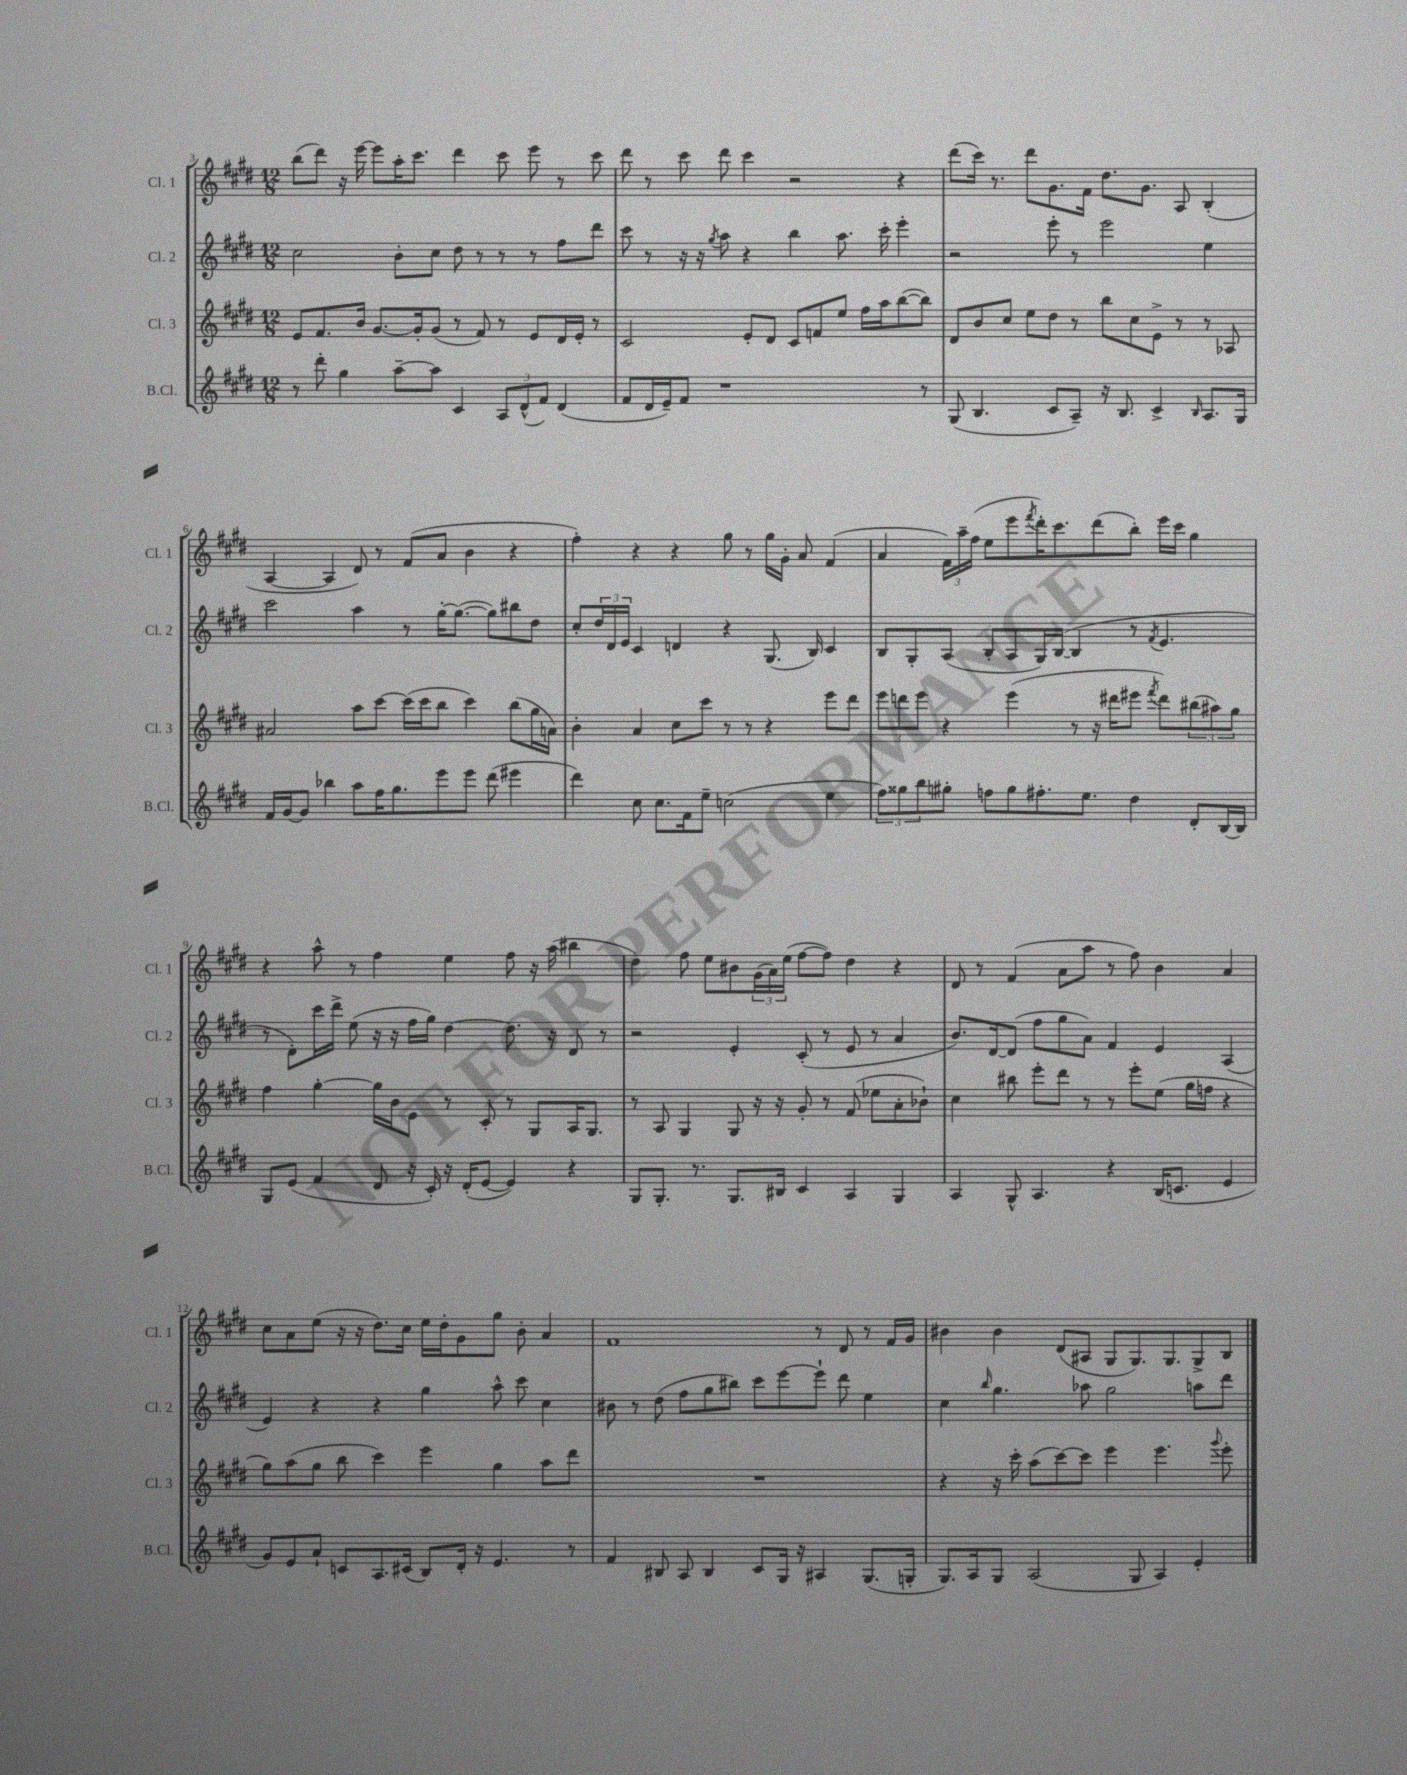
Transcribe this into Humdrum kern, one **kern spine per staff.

**kern	**kern	**kern	**kern
*staff4	*staff3	*staff2	*staff1
*clefG2	*clefG2	*clefG2	*clefG2
*k[f#c#g#d#]	*k[f#c#g#d#]	*k[f#c#g#d#]	*k[f#c#g#d#]
*M12/8	*M12/8	*M12/8	*M12/8
8r	8e	2cc#	(8bb
8ddd#'	8.f#	.	8ddd#)
4gg#	.	.	16r
.	16b	.	[16eee
.	[8.g#	.	8eee]
[8aa~	.	8b'	16aa'
.	16g#']	.	8.ccc#
8aa]	(8g#	8cc#	.
4c#	8r	8dd#	4ddd#
.	8f#)	8r	.
12A	8r	8r	8ccc#
(12d#^^	.	.	.
.	8e	8r	8eee
12f#)	.	.	.
(4d#	16d#	8ff#	8r
.	16e'	.	.
.	8r	8ddd#	8ccc#
=	=	=	=
8f#	2c#	8ccc#	8ddd#
16d#	.	8r	8r
16e~)	.	.	.
8f#	.	16r	8ccc#
.	.	16r	.
.	.	8qgg#	.
1r	.	8aa	8ddd#
.	8e'	4r	4ccc#
.	8d#	.	.
.	8c#	4bb	2r
.	8f	.	.
.	8ee	8.aa	.
.	16ff#	.	.
.	16aa	16ccc#'	.
.	([8bb	4eee'	4r
8r	8bb])	.	.
=	=	=	=
(8G#	8d#	2r	(8ddd#
4.B	8b	.	16ccc#)
.	.	.	8.r
.	8cc#	.	.
.	8ee	.	8ddd#
8c#	8dd#	8eee'	8.g#
8A~)	8r	8r	.
.	.	.	16f#
16r	8bb	2eee	8.dd#
8.B	.	.	.
.	8cc#	.	.
.	.	.	8.g#
4c#^	8e^	.	.
.	8r	.	8A
16qqB	.	.	.
8.A	8r	4ee	(4B'
.	8A-	.	.
16G#	.	.	.
=	=	=	=
16f#	2a#	2ccc#	[4A
[16g#	.	.	.
8g#]	.	.	.
4bb-	.	.	4A]
8aa	8aa	4aa	8d#)
16ff#	[8ccc#	.	8r
8.gg#	.	.	.
.	(16ccc#]	8r	(8f#
.	16ccc#	.	.
8eee	8bb	[16gg#'	8a
.	.	(8.gg#_	.
8eee	4ccc#)	.	4b
(8ddd#	.	8gg#])	.
4eee#	(8bb	8bb#	4r
.	16gg#	8dd#	.
.	16a)	.	.
=	=	=	=
4ddd#)	4b'	8cc#'	4ff#')
.	.	24dd#	.
.	.	24d#	.
.	.	24e	.
8cc#	4a	4c#	4r
8.cc#	.	.	.
.	8cc#	4d	4r
16f#	.	.	.
8ee~	8ccc#	.	.
(2cc	8r	4r	8gg#
.	8r	.	8r
.	4r	(8.G#	16gg#
.	.	.	16g#'
.	.	.	8a
.	.	16B)	.
4ee	8eee	4c#	(4f#
.	8ddd#	.	.
=	=	=	=
12ff#)	12eee	8B	4a
12gg##	12ddd	.	.
.	.	8G#'	.
12bb	12eee	.	.
8gg#'	4r	(8A	24f#)
.	.	.	24aa~
.	.	.	(24ff#
8ff	.	8B'	8ee
8gg#	(4eee	8A	8eee
.	.	.	8qfff#
8.ff#'	.	16G#)	16ddd#')
.	.	([16B	8.ccc#
.	8r	4B]	.
8.ee	.	.	.
.	16r	.	(8ddd#
.	16ddd#	.	.
4dd#	8eee#	8r	8bb')
.	8qfff#	8qf#	.
.	8ddd#)	4.e	16eee
.	.	.	16ccc#
8d#'	(12bb#	.	4gg#
.	12aa#)	.	.
[16B	.	.	.
.	12gg#	.	.
16B]	.	.	.
=	=	=	=
8G#	4ff#	8r	4r
(8e	.	8d#')	.
4f#	[4gg#'	16ccc#	8aa^^
.	.	16ddd#^	.
.	.	(8ee	8r
8d#	16gg#]	16r	4ff#
.	16b	16r	.
16r	8e	16ff#	.
16c#')	.	16gg#)	.
16r	8r	[4dd#	4ee
(16d#'	.	.	.
[8e	8c#'	.	.
4e])	8r	8.dd#]	8ff#
.	8G#	.	16r
.	.	16r	(16aa
4r	16A	8d#	4bb#
.	8.G#	.	.
.	.	8r	.
=	=	=	=
8G#	8r	2r	4dd#)
8.G#'	8A	.	.
.	4G#	.	8ff#
8.r	.	.	.
.	.	.	8ee
8.G#	8G#	4e'	8b#
.	16r	.	(24g#
.	.	.	24a)
16B#	16r	.	.
.	.	.	(24ee
4c#	8g#'	(8c#'	[8ff#
.	8r	8r	8ff#])
4A	(8f#	8e	4dd#
.	8ee-	8r	.
4G#	8a'	4a	4r
.	8b-`)	.	.
=	=	=	=
4A	4cc#	8.b)	8d#
.	.	.	8r
.	.	[16d#	.
8G#^^	8bb#	(8d#]	(4f#
4.A	8eee'	8ff#	.
.	8ddd#	8gg#	8a
.	8r	8a)	8aa
4r	8r	4f#	8r
.	8eee'	.	8ff#)
(16B	(8ee	4e	4b
8.c	.	.	.
.	16gg#	.	.
.	16ff	.	.
4e	4r	(4A	4a
=	=	=	=
8g#)	8gg#)	4e)	8cc#
8e	(8aa	.	8a
8a`	8gg#	4r	(8ee
8c	8bb	.	16r
.	.	.	16r
8.A	4ccc#)	4r	8.dd#)
(16c#	.	.	16cc#
8B)	4eee	4gg#	16ee
.	.	.	16dd#'
16d#'	.	.	8g#
16r	.	.	.
4.e	4gg#	8aa^^	8gg#
.	.	8ccc#	8b'
.	8aa	4cc#	4a
8r	8ddd#	.	.
=	=	=	=
4f#	1.r	8b#	1f#
.	.	8r	.
8B#	.	(8dd#	.
8A	.	8ff#	.
4B#	.	8gg#	.
.	.	8bb#)	.
8c#	.	8ccc#	.
16G#	.	[8eee	.
16r	.	.	.
4A#	.	8eee`]	8r
.	.	8ddd#	8d#
(8.G#	.	4ee	8r
.	.	.	16f#
16G'	.	.	16g#
=	=	=	=
8.G#)	4r	4cc#	4b#
16A	.	.	.
.	.	16qqbb	.
8G#	16r	4.gg#	4b#
.	16ccc#'	.	.
(2A	(8aa	.	.
.	[8ccc#)	.	(8d#
.	8ccc#]	8aa-	8A#
.	4eee	2gg#	8G#
8G#	.	.	8.G#)
4A)	4.eee	.	.
.	.	.	8.G#
4e'	.	8aa	8G#^
.	8qqggg#	.	.
.	8eee'	8ddd#	8B
==	==	==	==
*-	*-	*-	*-
